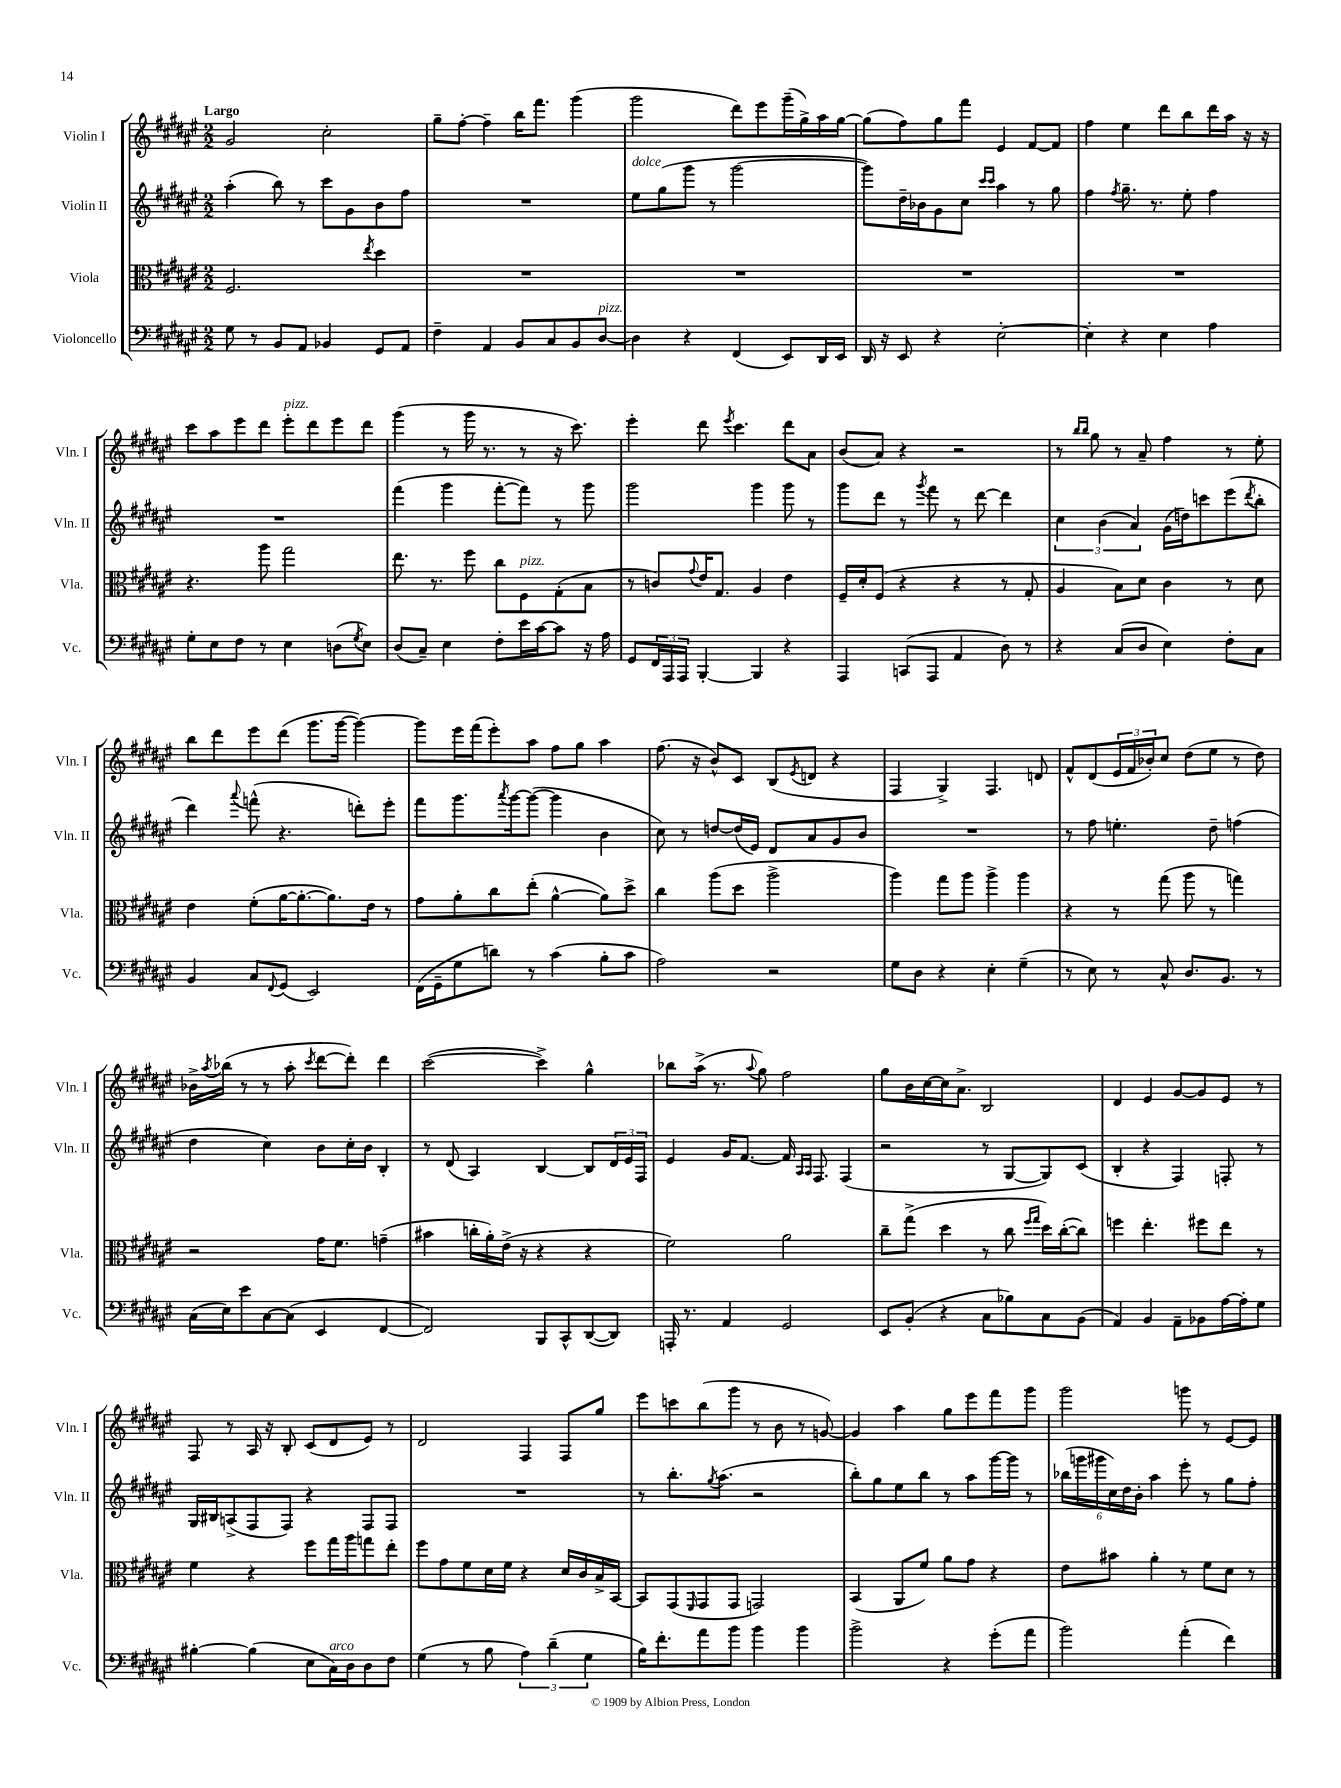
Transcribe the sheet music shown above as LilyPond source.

<<
\new StaffGroup <<
\new Staff = "s0" \with { instrumentName = "Violin I" shortInstrumentName = "Vln. I" } {
    \clef treble \key fis \major \numericTimeSignature \time 2/2 \tempo "Largo"
    gis'2 cis''2-. |
    gis''8-- fis''8~-. fis''4-- b''16 fis'''8. gis'''4( |
    gis'''2 dis'''8) eis'''8 gis'''16--( gis''16->) ais''16 gis''16~ |
    gis''8( fis''8) gis''8 fis'''8 eis'4 fis'8~ fis'8 |
    fis''4 eis''4 dis'''8 b''8 dis'''16 ais''16 r16 r16 |
    cis'''8 ais''8 eis'''8 dis'''8 eis'''8-.^\markup { \italic "pizz." } dis'''8 eis'''8 dis'''8 |
    gis'''4( r8 gis'''16 r8. r8 r16 cis'''8.) |
    eis'''4-. dis'''8 \acciaccatura { eis'''8 } cis'''4. dis'''8 ais'8 |
    b'8( ais'8) r4 r2 |
    r8 \grace { b''16 b''16 } gis''8 r8 ais'8-- fis''4 r8 eis''8-. |
    b''8 dis'''8 eis'''8 dis'''8( gis'''8. gis'''16~ gis'''4~) |
    gis'''8 eis'''16 fis'''16( eis'''8-.) ais''8 fis''8 gis''8 ais''4 |
    fis''8.( r16 b'8-^) cis'8 b8( \acciaccatura { eis'8 } d'8 r4 |
    fis4 gis4->) fis4. d'8 |
    fis'8-^ dis'8( \tuplet 3/2 { eis'16 fis'16 bes'16-.) } cis''8 dis''8( eis''8 r8 dis''8) |
    bes'16-> \acciaccatura { ais''8 } bes''16( r8 r8 ais''8-. \acciaccatura { cis'''8 } dis'''8~ dis'''8-.) dis'''4 |
    cis'''2~( cis'''4->) gis''4-^ |
    bes''8 ais''16->( r8. \appoggiatura { ais''8 } gis''8) fis''2 |
    gis''8 b'16 cis''16~ cis''16 ais'8.-> b2 |
    dis'4 eis'4 gis'8~ gis'8 eis'8 r8 |
    fis8 r8 ais16 r16 b8-. cis'8( dis'8 eis'8) r8 |
    dis'2 fis4 fis8 gis''8 |
    eis'''8 c'''8 b''8( gis'''8 r8 b'8 r8 g'8~) |
    g'4 ais''4 gis''8 eis'''8 fis'''8 gis'''8 |
    gis'''2 g'''8 r8 eis'8~ eis'8 \bar "|." |
}
\new Staff = "s1" \with { instrumentName = "Violin II" shortInstrumentName = "Vln. II" } {
    \clef treble \key fis \major \numericTimeSignature \time 2/2
    ais''4-.( b''8) r8 cis'''8 gis'8 b'8 fis''8 |
    R1 |
    eis''8^\markup { \italic "dolce" } gis''8( gis'''8 r8 gis'''2~ |
    gis'''8) dis''16-- bes'16 gis'8 cis''8 \grace { cis'''16 cis'''16 } ais''4 r8 gis''8 |
    fis''4 \acciaccatura { fis''8 } gis''8.-- r8. eis''8-. fis''4 |
    R1 |
    fis'''4( gis'''4 fis'''8~-. fis'''8) r8 gis'''8 |
    gis'''2 gis'''4 gis'''8 r8 |
    gis'''8 dis'''8 r8 \acciaccatura { gis'''8 } fis'''8 r8 dis'''8~ dis'''4 |
    \tuplet 3/2 { cis''4 b'4( ais'4) } gis'16( d''16) c'''8 eis'''8( \acciaccatura { dis'''8 } b''8-. |
    dis'''4) \appoggiatura { ais'''8 } f'''8-^( r4. d'''8-.) eis'''8-. |
    fis'''8 gis'''8. \acciaccatura { ais'''8 } gis'''16~ gis'''8~( gis'''4 b'4 |
    cis''8) r8 d''8~ d''16( eis'16) dis'8 ais'8 gis'8 b'8 |
    R1 |
    r8 fis''8 e''4.-. dis''8-- f''4( |
    dis''4 cis''4) b'8 cis''16-. b'16 b4-. |
    r8 dis'8( ais4) b4~ b8 \tuplet 3/2 { dis'16 eis'16 fis16 } |
    eis'4 gis'16 fis'8.~ fis'16 \grace { ais16 ais16 } fis8. fis4( |
    r2 r8 gis8~ gis8) cis'8( |
    b4-. r4 fis4) f8-. r8 |
    gis16 bis16 a8->( fis8 fis8) r4 fis8 fis8 |
    R1 |
    r8 b''8.-. \acciaccatura { gis''8 } ais''8.( r2 |
    b''8-.) gis''8 eis''8 b''8 r8 ais''8 gis'''16~ gis'''16 r8 |
    \tuplet 6/4 { bes''16( g'''16 gis'''16 cis''16) dis''16 b'16-. } ais''4 eis'''8-. r8 gis''8 fis''8-. \bar "|." |
}
\new Staff = "s2" \with { instrumentName = "Viola" shortInstrumentName = "Vla." } {
    \clef alto \key fis \major \numericTimeSignature \time 2/2
    fis2. \acciaccatura { eis''8 } dis''4 |
    R1 |
    R1 |
    R1 |
    R1 |
    r4. ais''8 gis''2 |
    eis''8. r8. fis''8 cis''8 fis8^\markup { \italic "pizz." } gis8-.( b8 |
    r8 c'8) \appoggiatura { gis'8 } eis'16 gis8. ais4 eis'4 |
    fis16-- dis'16-. fis8( r4 r4 r8 gis8-. |
    ais4 b8) dis'8 cis'4 r8 dis'8 |
    eis'4 fis'8-.( ais'16~ ais'8.~-. ais'8.) eis'16 r8 |
    gis'8 ais'8-. cis''8 eis''8-.( ais'4~-^ ais'8) dis''8-> |
    cis''4 ais''8( dis''8 ais''2-> |
    ais''4) gis''8 ais''8 ais''4-> ais''4 |
    r4 r8 gis''8( ais''8 r8 g''4) |
    r2 gis'16 fis'8. g'4--( |
    bis'4 c''16-. ais'16-.) eis'16->( r16 r4 r4 |
    fis'2) ais'2 |
    cis''8-- gis''8->( dis''4 r8 cis''8 \grace { fis''16 gis''16 } dis''16) cis''16~-.( cis''8) |
    f''4 eis''4.-. fis''8 eis''8 r8 |
    fis'4 r4 fis''8 gis''16 ais''16 g''8 eis''8-. |
    fis''8 gis'8 fis'8 dis'16 fis'16 r4 dis'16 cis'16 b16-> b,16~ |
    b,8 gis,8( \grace { fis,16 } gis,8 gis,8 g,2) |
    b,4( ais,8 fis'8) ais'8 gis'8 r4 |
    eis'8 bis'8 ais'4-. r8 fis'8 dis'8 r8 \bar "|." |
}
\new Staff = "s3" \with { instrumentName = "Violoncello" shortInstrumentName = "Vc." } {
    \clef bass \key fis \major \numericTimeSignature \time 2/2
    gis8 r8 b,8 ais,8 bes,4 gis,8 ais,8 |
    fis4-- ais,4 b,8 cis8 b,8 dis8~^\markup { \italic "pizz." } |
    dis4 r4 fis,4( eis,8) dis,16 eis,16 |
    dis,16 r16 eis,8 r4 eis2~-. |
    eis4-. r4 eis4 ais4 |
    gis8-. eis8 fis8 r8 eis4 d8( \acciaccatura { gis8 } eis8) |
    dis8( cis8--) eis4 fis8-. eis'16 cis'16~ cis'8 r16 ais16 |
    gis,8 \tuplet 3/2 { fis,16 ais,,16 ais,,16 } b,,4~-. b,,4 r4 |
    ais,,4 c,8( ais,,8 ais,4 dis8) r8 |
    r4 cis8( dis8 eis4) fis8-. cis8 |
    b,4 cis8 \appoggiatura { fis,8 } gis,8( eis,2) |
    fis,16( gis,16-- gis8 d'8) r8 cis'4( b8-. cis'8 |
    ais2) r2 |
    gis8 dis8 r4 eis4-. gis4--( |
    r8 eis8) r8 cis8-^ dis8. b,8. r8 |
    cis16( eis16) eis'8 cis8~ cis8( eis,4 fis,4~ |
    fis,2) b,,8 cis,8-^ dis,8~( dis,8) |
    a,,16-. r8. ais,4 gis,2 |
    eis,8 b,8-.( r4 cis8 bes8) cis8 b,8( |
    ais,4) b,4 ais,8-- bes,8 ais16~ ais16-. gis8 |
    bis4~-. bis4( eis8 cis16^\markup { \italic "arco" }) dis16 dis8 fis8 |
    gis4( r8 b8 \tuplet 3/2 { ais4) dis'4--( gis4 } |
    b16) fis'8.-. ais'8 b'8 b'4 b'4 |
    b'2-> r4 gis'8-.( ais'8 |
    b'2) ais'4-.( fis'4) \bar "|." |
}
>>
>>
\layout { \context { \Score \remove "Bar_number_engraver" } }
